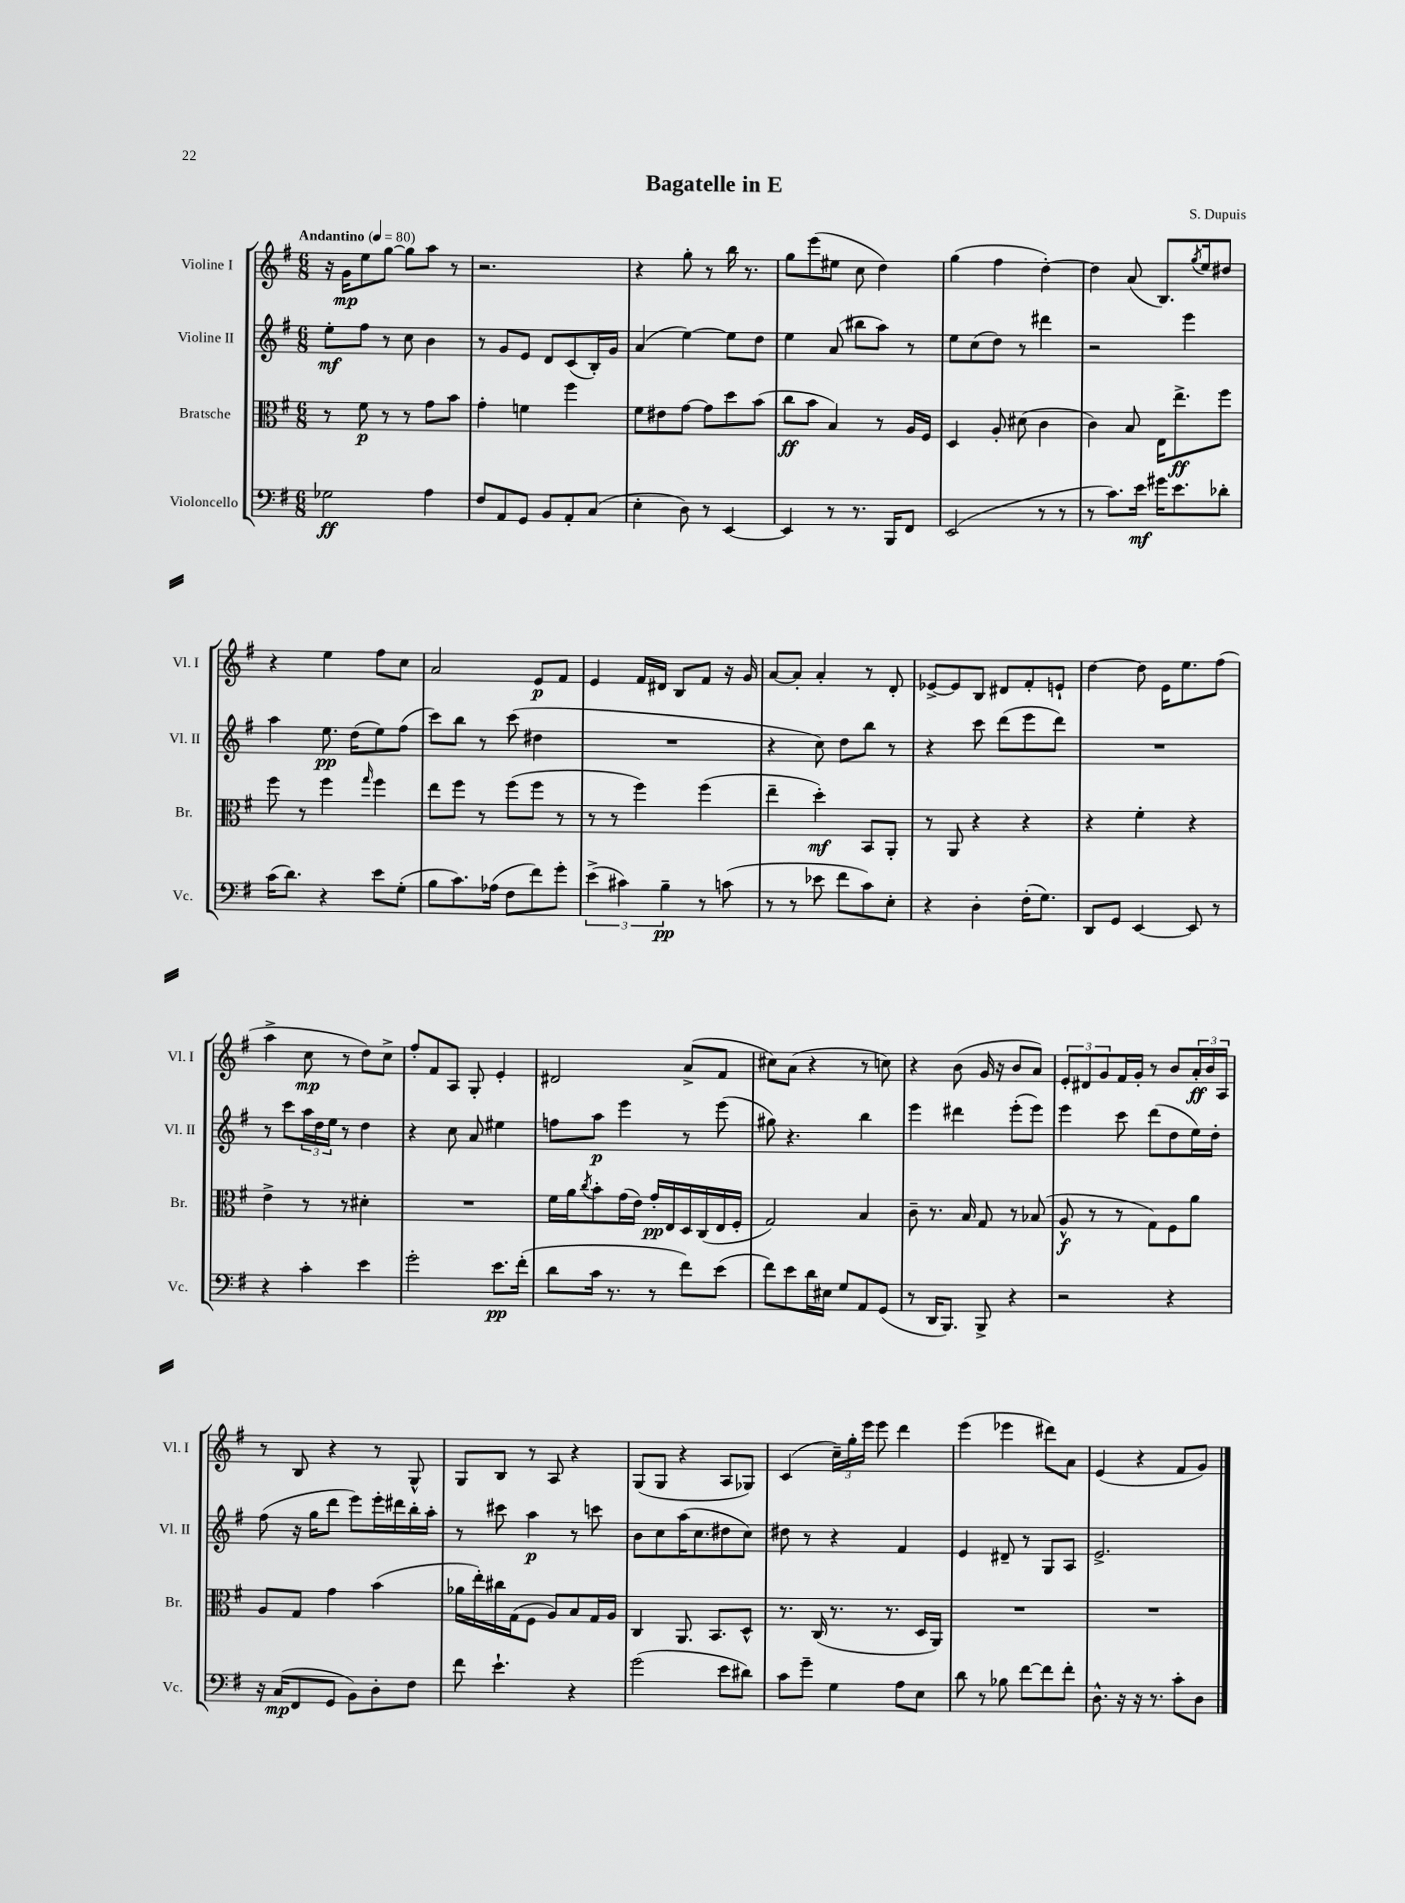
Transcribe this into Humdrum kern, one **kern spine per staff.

**kern	**kern	**kern	**kern
*staff4	*staff3	*staff2	*staff1
*clefF4	*clefC3	*clefG2	*clefG2
*k[f#]	*k[f#]	*k[f#]	*k[f#]
*M6/8	*M6/8	*M6/8	*M6/8
*MM80	*MM80	*MM80	*MM80
2G-	8r	8ee'	16r
.	.	.	16g
.	8f#	8ff#	8ee
.	8r	8r	[8gg
.	8r	8cc	8gg]
4A	8g	4b	8aa
.	8b	.	8r
=	=	=	=
8F#	4g'	8r	2.r
8AA	.	8g	.
8GG	4f	8e	.
8BB	.	8d	.
8AA'	4ff#	(8c	.
(8C	.	16B')	.
.	.	16g	.
=	=	=	=
4E'	8f#	(4a	4r
.	8e#	.	.
8D)	[8g	[4ee)	8gg'
8r	8g]	.	8r
[4EE	8dd	8ee]	16bb
.	.	.	8.r
.	(8b	8dd	.
=	=	=	=
4EE]	8cc	4ee	8gg
.	8b	.	(8eee
8r	4B)	(8a	8ee#
8.r	.	8bb#	8cc
.	8r	8aa)	4dd)
16BBB	.	.	.
8FF#	16A	8r	.
.	16F#	.	.
=	=	=	=
(2EE	4D	8ee	(4gg
.	.	(8cc	.
.	8A'	8dd)	4ff#
.	(8d#	8r	.
8r	4c	4ddd#	[4dd')
8r	.	.	.
=	=	=	=
8r	4c)	2r	4dd]
8.c)	.	.	.
.	8B	.	(8a
16e	.	.	.
16g#	16E	.	8.B)
8.e	8.ee^	.	.
.	.	4eee	.
.	.	.	8qgg
.	.	.	16ee
8d-'	8ff#	.	8dd#
=	=	=	=
(16c	8ff#	4aa	4r
8.d)	.	.	.
.	8r	.	.
4r	4ff#	8.ee	4ee
.	.	(16dd	.
.	16qqgg	.	.
8e	4ff#	8ee)	8ff#
(8G'	.	(8ff#	8cc
=	=	=	=
8B	8ee	8ccc)	2a
8.c)	8ff#	8bb	.
.	8r	8r	.
(16A-	.	.	.
8F#	(8ff#	(8ccc	.
8f#)	8ff#	4dd#	8e
8g'	8r	.	8f#
=	=	=	=
(6e^	8r	2.r	4e
.	8r	.	.
6c#)	.	.	.
.	4ff#)	.	16f#
.	.	.	16d#
6B~	.	.	.
.	.	.	8B
8r	(4ff#	.	8f#
(8c	.	.	16r
.	.	.	16g
=	=	=	=
8r	4ee~	4r	[8a
8r	.	.	8a']
8e-	4dd')	8cc)	4a'
8f#	.	8dd	.
8c)	8BB	8bb	8r
8E'	8AA'	8r	8d'
=	=	=	=
4r	8r	4r	[8e-^
.	8AA	.	8e-]
4D'	4r	8ccc	8B
.	.	(8ddd	8d#
(16F#'	4r	8eee	8f#'
8.G)	.	.	.
.	.	8ddd)	8e`
=	=	=	=
8DD	4r	2.r	[4dd
8GG	.	.	.
[4EE	4f#'	.	8dd]
.	.	.	16e
.	.	.	8.ee
8EE]	4r	.	.
8r	.	.	(8ff#
=	=	=	=
4r	4e^	8r	4aa^
.	.	8ccc	.
4c'	8r	24aa	8cc
.	.	24dd	.
.	.	24ee	.
.	8r	8r	8r
4e	4d#'	4dd	8dd)
.	.	.	8cc^
=	=	=	=
2g'	2.r	4r	8ff#'
.	.	.	8f#
.	.	8cc	8A
.	.	8a	8G'
8.e	.	4ee#	4e'
(16f#'	.	.	.
=	=	=	=
8d	16f#	8ff	2d#
.	16a	.	.
.	8qcc	.	.
16c	8b'	8aa	.
8.r	.	.	.
.	(16g	4eee	.
.	16e)	.	.
8r	16g'	.	.
.	16E	.	.
8f#)	16D	8r	(8a^
.	(16C	.	.
(8e	16E	(8eee	8f#
.	16F#'	.	.
=	=	=	=
8f#)	2G)	8gg#)	8cc#)
8e	.	4.r	(8a
16d	.	.	4r
16E#	.	.	.
8G	.	.	.
8AA	4B	4bb	8r
(8GG	.	.	8cc)
=	=	=	=
8r	8c~	4eee	4r
16DD	8.r	.	.
8.BBB)	.	.	.
.	.	4ddd#	(8b
.	16B	.	.
8BBB^	8G	.	16g
.	.	.	16r
4r	8r	(8eee'	8b
.	(8B-	8eee)	8a)
=	=	=	=
2r	8A^^	4eee	12e'
.	.	.	12d#
.	8r	.	.
.	.	.	12g
.	8r	8ccc	16f#
.	.	.	16g'
.	8G)	(8ddd	8r
4r	8F#	8dd	8b
.	8a	16ee)	24a'
.	.	.	24b
.	.	16dd'	.
.	.	.	24A
=	=	=	=
16r	8A	(8ff#	8r
(16C	.	.	.
8FF#	8G	16r	8B
.	.	16gg	.
8GG	4g	8ddd	4r
8BB)	.	8eee)	.
8D'	(4b	16eee'	8r
.	.	16ddd#	.
8F#	.	16bb'	8G^^
.	.	16aa'	.
=	=	=	=
8f#	16a-	8r	8G
.	16ee')	.	.
4.e`	16cc#	8ccc#	8B
.	(16G	.	.
.	8F#	4aa	8r
.	8A)	.	8A
4r	8B	8r	4r
.	16G	8ccc	.
.	16A	.	.
=	=	=	=
(2g	4C	8b	(8G
.	.	8cc	8G
.	8.AA	(16aa	4r
.	.	8.cc	.
.	8.BB	.	.
8e	.	8dd#	8A
8d#)	8D^^	8cc)	8G-)
=	=	=	=
8c	8.r	8dd#	(4c
8g~	.	8r	.
.	(16C	.	.
4G	8.r	4r	24cc~)
.	.	.	24gg'
.	.	.	24eee
.	.	.	8eee
.	8.r	.	.
8A	.	4f#	4ddd
8E	16D	.	.
.	16AA)	.	.
=	=	=	=
8d	2.r	4e	(4eee
8r	.	.	.
8B-	.	8d#~	4eee-
[8f#	.	8r	.
8f#]	.	8G	8ddd#)
8f#'	.	8A	8a
=	=	=	=
8.D^^	2.r	2.e^	(4e
16r	.	.	.
16r	.	.	4r
8.r	.	.	.
8c'	.	.	8f#
8D	.	.	8g)
==	==	==	==
*-	*-	*-	*-
